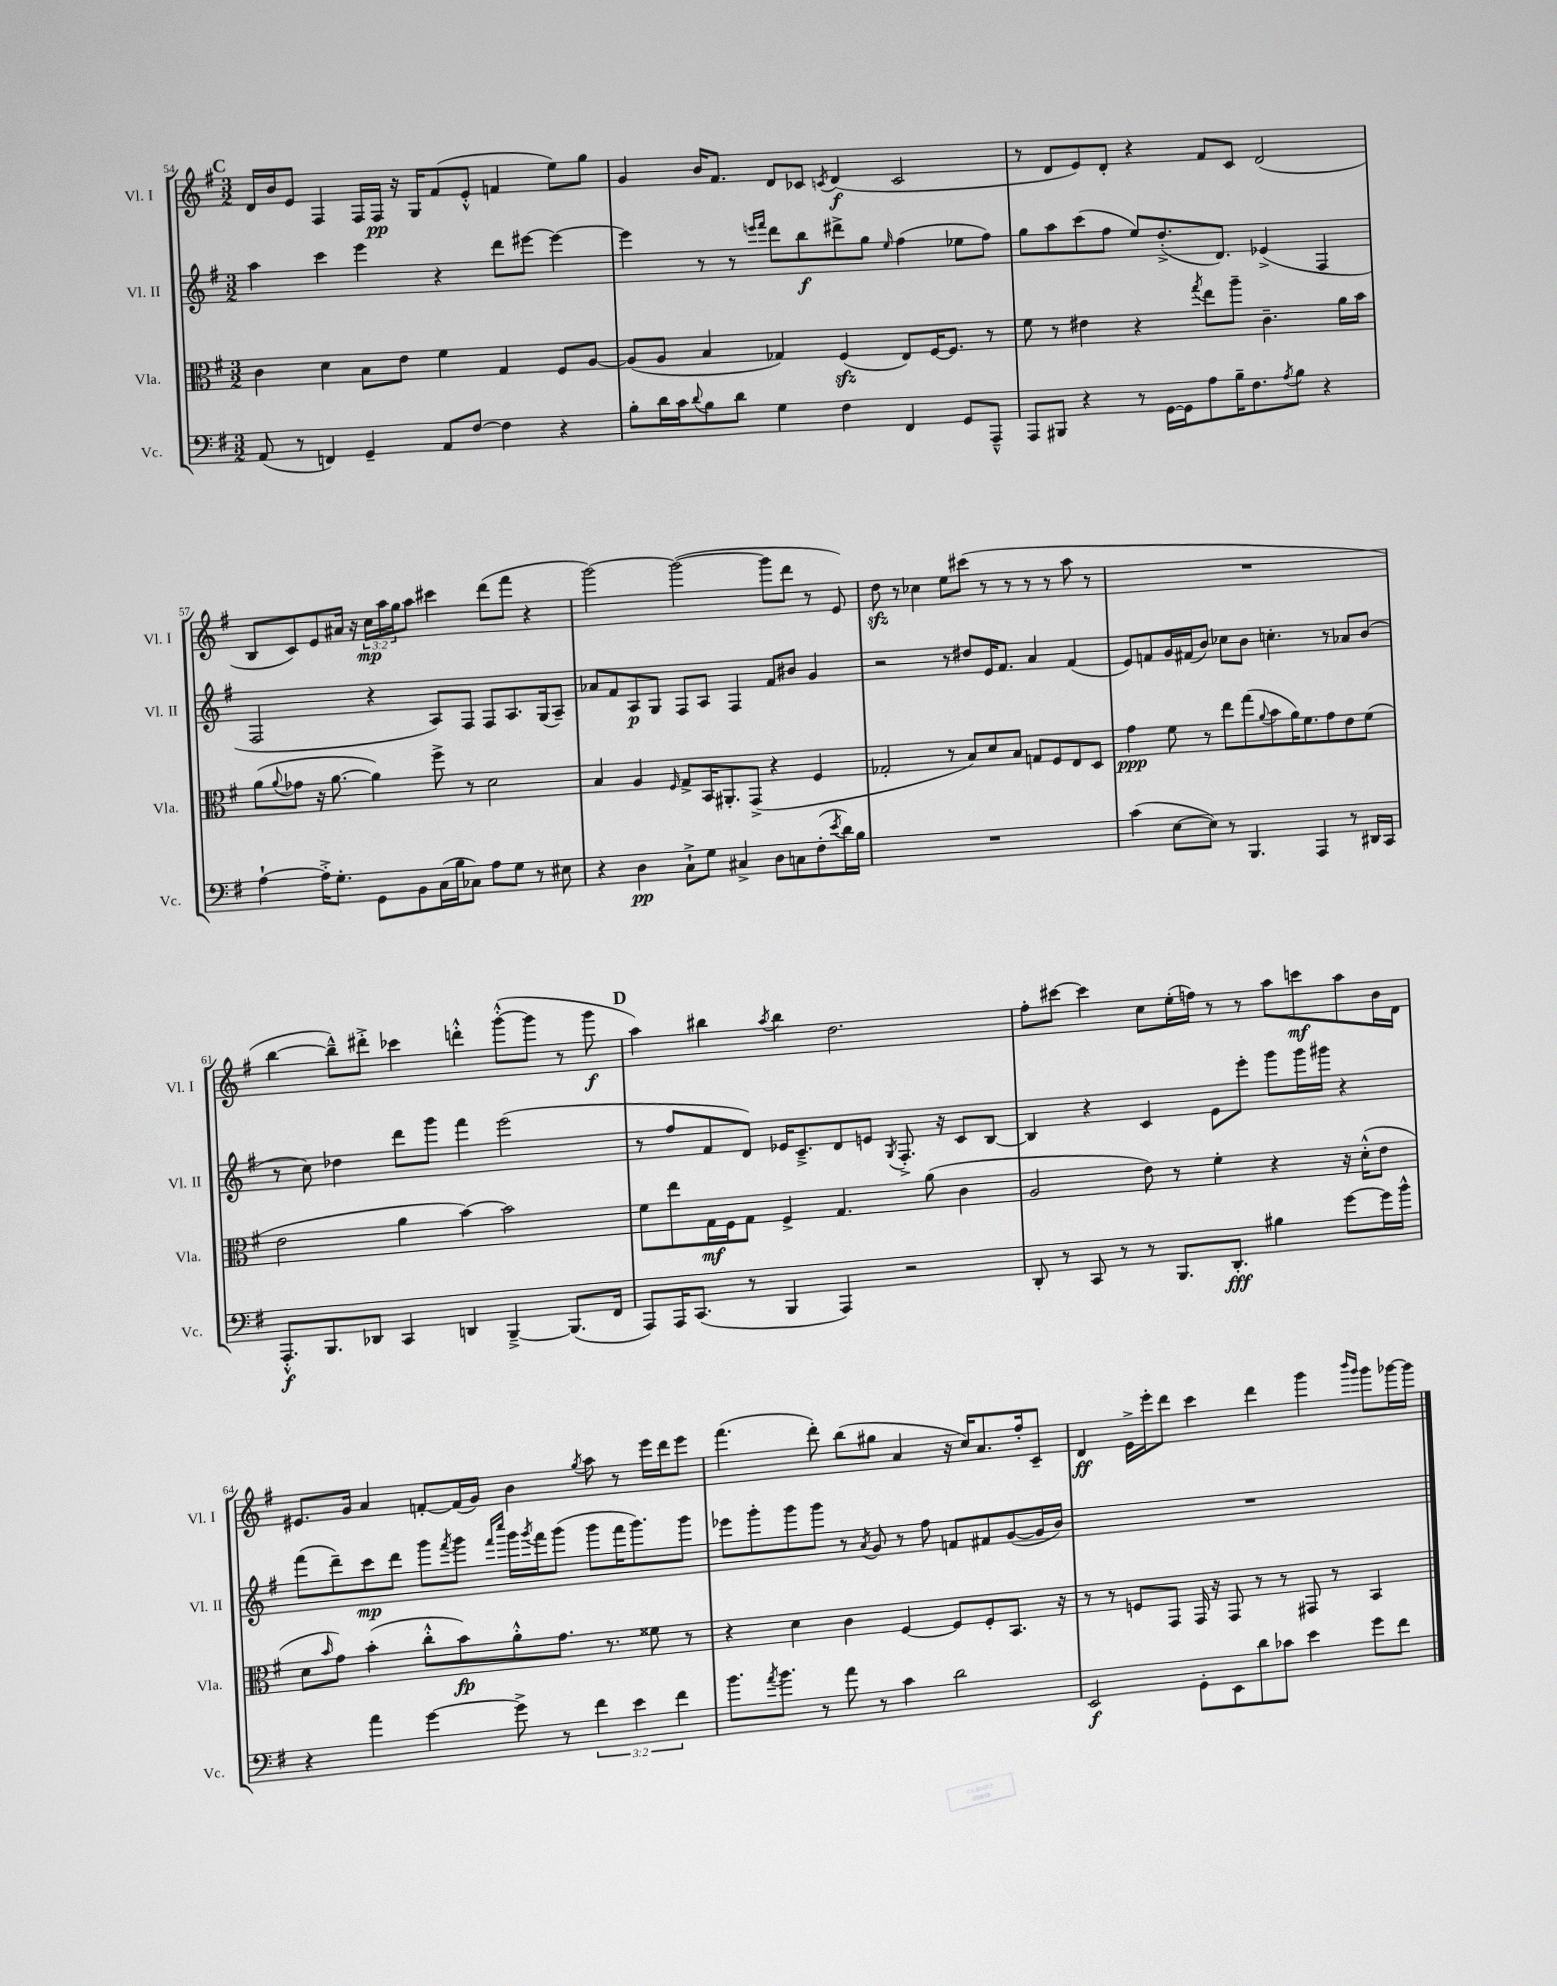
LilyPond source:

<<
\new StaffGroup <<
\new Staff = "s0" \with { instrumentName = "Vl. I" shortInstrumentName = "Vl. I" } {
    \clef treble \key g \major \numericTimeSignature \time 3/2 \override Staff.TupletNumber.text = #tuplet-number::calc-fraction-text
    \mark \markup { \bold "C" } d'16 b'16 e'8 fis4 fis16 fis16\pp r16 g16 fis'8( e'8-.-^ f'4 e''8) g''8 |
    g'4 b'16 fis'8. d'8 ces'8 \acciaccatura { c'8 } d'4\f( c'2 |
    r8 d'8 e'8) d'8-. r4 fis'8 c'8 d'2( |
    b8 c'8) e'8 ais'16 r16 \tuplet 3/2 { c''16\mp a''16 g''16 } a''8 cis'''4 d'''8( fis'''8 r4 |
    g'''2~) g'''2~( g'''8 d'''8 r8 e'8) |
    d''8\sfz r8 ces''4 e''8 cis'''8( r8 r8 r8 r8 a''8 r8 |
    R1. |
    b''4~ b''8---^) dis'''8-.-> ces'''4 d'''4-.-^ g'''8~-.-^( g'''8 r8 g'''8\f |
    \mark \markup { \bold "D" } a''4) bis''4 \acciaccatura { a''8 } bis''4 d''2. |
    fis''8-. cis'''8~ cis'''4 c''8 e''16-.( f''16) r8 r8 a''8 c'''8\mf a''8 b'16 d'16 |
    eis'8. g'16 a'4 f'8~-. f'16( g'16) b'4 \acciaccatura { g''8 } a''8 r8 e'''16 d'''16 e'''8 |
    fis'''4.( d'''8-.) b''8( gis''8 a'4 r16 c''16) a'8. fis''16-. c'8-- |
    d'4\ff e'16-> e'''16-. d'''8 c'''4 d'''4 g'''4 \grace { b'''16 g'''16 } g'''8 ges'''16~ ges'''16 \bar "|." |
}
\new Staff = "s1" \with { instrumentName = "Vl. II" shortInstrumentName = "Vl. II" } {
    \clef treble \key g \major \numericTimeSignature \time 3/2
    \mark \markup { \bold "C" } a''4 c'''4 e'''4 r4 d'''8 eis'''8~ eis'''4~ |
    eis'''4 r8 r8 \grace { e'''16 fis'''16 } d'''8 b''8\f dis'''8-> g''8 \grace { e''16 } fis''4( ees''8 fis''8) |
    g''8 a''8 c'''8( fis''8 e''8) d''8.-.->( d'8.) ees'4->( fis4 |
    fis2 r4 a8) fis8 fis8 a8. g16( a8--) |
    aes'8 fis'8 a8\p g8 fis8 a8 fis4 fis'8 bis'8 g'4 |
    r2 r8 dis''8 e'16 fis'8. a'4 fis'4( |
    e'8) f'8 g'16 fis'16( b'8) ces''8 b'8 c''4.-. r8 aes'8 b'8( |
    r8 c''8) des''4 d'''8 g'''8 fis'''4 e'''2( |
    \mark \markup { \bold "D" } r8 fis''8 fis'8 d'8) ees'16 c'8.---> d'8 e'8 \acciaccatura { g8 } fis8.-.-> r16 c'8 b8~ |
    b4 r4 c'4 e'8 e'''8-. g'''8 g'''16 gis'''16 r4 |
    fis'''8( d'''8--) c'''8\mp d'''8 g'''8 \acciaccatura { fis'''8 } g'''8 \grace { fis'''16 c''''16 } g'''16 \acciaccatura { g'''8 } fis'''16 g'''8( g'''8 fis'''16 g'''8.) g'''8 |
    ees'''8 g'''8-. g'''8 g'''8 r8 \acciaccatura { a'8 } g'8 r8 fis''8 f'8 fis'8 g'8~( g'16 b'16) |
    R1. \bar "|." |
}
\new Staff = "s2" \with { instrumentName = "Vla." shortInstrumentName = "Vla." } {
    \clef alto \key g \major \numericTimeSignature \time 3/2
    \mark \markup { \bold "C" } c'4 d'4 b8 e'8 fis'4 g4 fis8 a8~ |
    a8( a8 b4 ges4) fis4\sfz( e8) fis16~ fis8. r8 |
    fis'8 r8 eis'4 r4 \acciaccatura { g''8 } e''8 a''8-- c'4.-- a'16 b'16 |
    a'8( \appoggiatura { a'8 } ges'8 r16 a'8.~ a'4) fis''8-> r8 d'2 |
    b4 a4 \grace { fis16 } g8-> b,16 ais,8.-. g,8->( r4 fis4 |
    ges2-. r8 b8) d'8 b8 g8 fis8 e8 d8 |
    g'4\ppp fis'8 r8 e''8 g''8( \appoggiatura { a'8 } b'8 a'16) fis'8. g'8 e'8 fis'8( |
    e'2 a'4 b'4~) b'2 |
    \mark \markup { \bold "D" } fis'8 e''8 g16\mf fis16 g8 fis4-> g4. a'8( c'4 |
    a2 e'8) r8 fis'4-. r4 r16 d'16-.-^( e'8 |
    d'8 \grace { b'16 } g'8) b'4-.( c''8-.-^ b'8\fp) a'8-.-^ g'8. r8. fisis'8 r8 |
    r4 d'4 c'4 fis4~ fis8 fis8-. b,8. r16 |
    r8 r8 f8 g,8 g,16 r16 g,8 r8 r8 gis,8 r8 b,4 \bar "|." |
}
\new Staff = "s3" \with { instrumentName = "Vc." shortInstrumentName = "Vc." } {
    \clef bass \key g \major \numericTimeSignature \time 3/2 \override Staff.TupletNumber.text = #tuplet-number::calc-fraction-text
    \mark \markup { \bold "C" } a,8( r8 f,4) g,4-- a,8 fis8~ fis4 r4 |
    b8-. d'16 c'16 \appoggiatura { d'8 } b8 d'8 g4 fis4 fis,4 g,8 a,,8---^ |
    a,,8 bis,,8 r4 r8 g,16~ g,16 a8 b16-- fis8. \acciaccatura { a8 } b8 r4 |
    a4~-! a16-.-> g8.-. g,8 b,8 c16( b16 ces8) a8 g8 r8 eis8 |
    r4 d4\pp c8-!-> g8 cis4-> d8 c8 fis8-.( \acciaccatura { e'8 } d'16) b16 |
    R1. |
    c'4( e8~ e8) r8 b,,4. a,,4 r8 dis,16 c,16 |
    a,,8.-.-^\f b,,8. des,8 c,4 d,4 b,,4~---> b,,8.( fis,16 |
    \mark \markup { \bold "D" } a,,8) a,,16 c,8.( r8 b,,4 a,,4) r2 |
    d,8-. r8 c,8 r8 r8 b,,8. d,8.-.\fff bis4 g'8~ g'16 b'16-^ |
    r4 a'4 g'4~ g'8-> r8 \tuplet 3/2 { fis'4 e'4 fis'4 } |
    b'8. \acciaccatura { a'8 } b'8. r8 a'8 r8 c'4 d'2 |
    e,2\f g,8-. e,8 d'8 ces'8 e'4 g'8 fis'8 \bar "|." |
}
>>
>>
\layout { \context { \Score currentBarNumber = #54 } }
